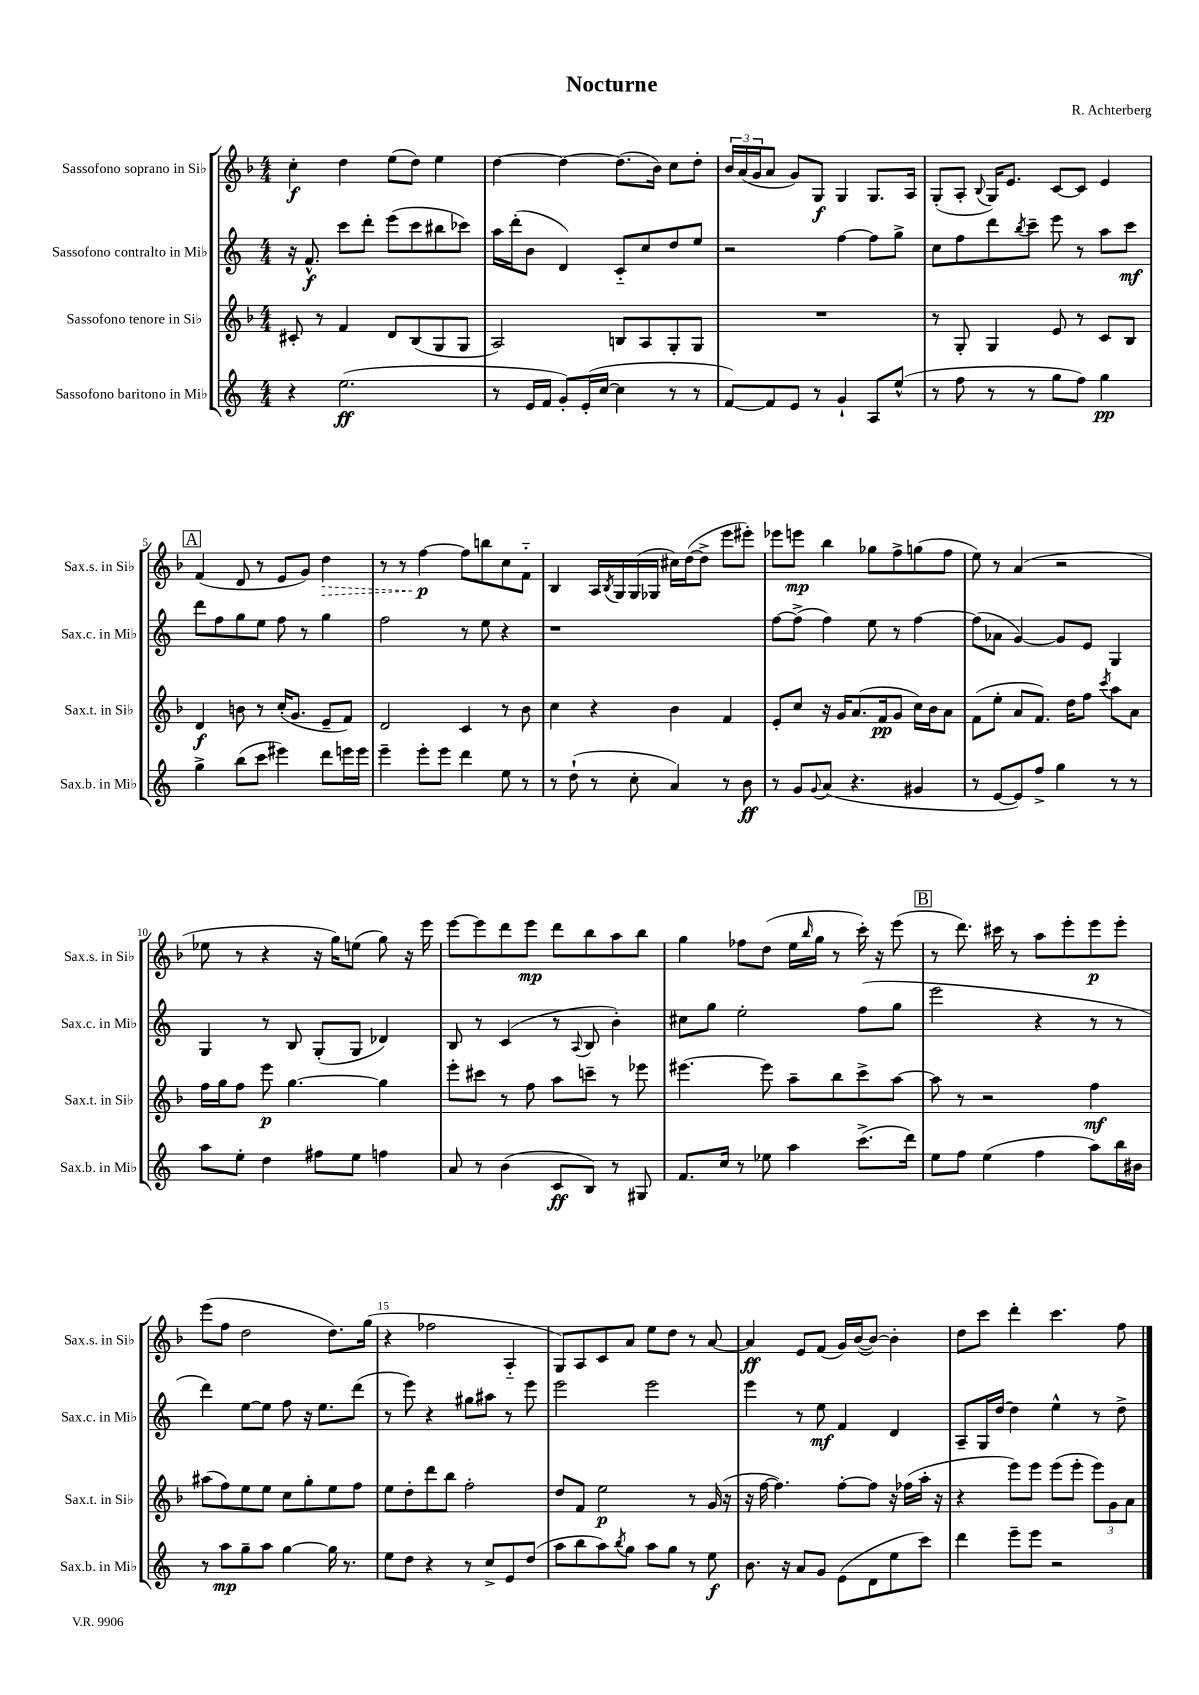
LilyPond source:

\header { title = "Nocturne" composer = "R. Achterberg" }
<<
\new StaffGroup <<
\new Staff = "s0" \with { instrumentName = "Sassofono soprano in Sib" shortInstrumentName = "Sax.s. in Sib" } {
    \clef treble \key f \major \numericTimeSignature \time 4/4
    c''4-.\f d''4 e''8( d''8) e''4 |
    d''4~ d''4~ d''8.( bes'16) c''8 d''8-. |
    \tuplet 3/2 { bes'16 a'16( g'16 } a'8 g'8) g8\f g4 g8. a16 |
    g8-.( a8-. \appoggiatura { bes8 } g16) e'8. c'8~ c'8 e'4 |
    \mark \markup { \box "A" } f'4( d'8 r8 e'8 g'8) \once \override Hairpin.style = #'dashed-line d''4\> |
    r8 r8 f''4~\p\! f''8 b''8 c''8 f'8-_ |
    bes4 a16 \acciaccatura { bes8 } g16 g16( ges16 cis''16) d''16~( d''8-> e'''8 eis'''8-.) |
    ees'''8 e'''8\mp bes''4 ges''8 f''8-> g''8( f''8 |
    e''8) r8 a'4( r2 |
    ees''8 r8 r4 r16 g''16) e''8( g''8) r16 e'''16 |
    e'''8~ e'''8 d'''8 e'''8\mp d'''8 bes''8 a''8 bes''8 |
    g''4 fes''8 d''8( e''16 \grace { bes''16 } g''16 r8 c'''16-.) r16 e'''8( |
    \mark \markup { \box "B" } r8 d'''8.) cis'''16 r8 a''8 e'''8-. e'''8\p e'''8-. |
    e'''8( f''8 d''2 d''8.) g''16( |
    r4 fes''2 a4-_ |
    g8) a8 c'8 a'8 e''8 d''8 r8 a'8~ |
    a'4\ff e'8 f'8( g'16) bes'16~( bes'8~) bes'4-. |
    d''8 c'''8 d'''4-. c'''4. f''8 \bar "|." |
}
\new Staff = "s1" \with { instrumentName = "Sassofono contralto in Mib" shortInstrumentName = "Sax.c. in Mib" } {
    \clef treble \key c \major \numericTimeSignature \time 4/4
    r16 f'8.-^\f c'''8 d'''8-. e'''8( c'''8 bis''8 ces'''8) |
    a''16 d'''16-.( b'8 d'4) c'8-_ c''8 d''8 e''8 |
    r2 f''4~ f''8 g''8-> |
    c''8 f''8 d'''8 \acciaccatura { b''8 } c'''8-- e'''8 r8 a''8 c'''8\mf |
    \mark \markup { \box "A" } d'''8 f''8 g''8 e''8 f''8 r8 g''4 |
    f''2 r8 e''8 r4 |
    r1 |
    f''8~ f''8->( f''4) e''8 r8 f''4~ |
    f''8( aes'8 g'4~) g'8 e'8 g4 |
    g4 r8 b8 g8-.( g8 des'4) |
    b8 r8 c'4( r8 \appoggiatura { a8 } b8 b'4-.) |
    cis''8 g''8 e''2-. f''8( g''8 |
    \mark \markup { \box "B" } e'''2 r4 r8 r8 |
    d'''4) e''8~ e''8 f''8 r16 e''8. d'''8( |
    r8 e'''8) r4 gis''8 ais''8 r8 e'''8 |
    e'''2 e'''2 |
    e'''4 r8 e''8\mf f'4 d'4 |
    a8-- g16 d''16~ d''4 e''4-^ r8 d''8-> \bar "|." |
}
\new Staff = "s2" \with { instrumentName = "Sassofono tenore in Sib" shortInstrumentName = "Sax.t. in Sib" } {
    \clef treble \key f \major \numericTimeSignature \time 4/4
    cis'8-. r8 f'4 d'8 bes8( g8 g8 |
    a2) b8 a8 g8-. g8 |
    R1 |
    r8 g8-. g4 e'8 r8 c'8 bes8 |
    \mark \markup { \box "A" } d'4\f b'8 r8 c''16-.( g'8. e'8-- f'8) |
    d'2 c'4 r8 bes'8 |
    c''4 r4 bes'4 f'4 |
    e'8-. c''8 r16 g'16 a'8.( f'16\pp g'8 c''16) bes'16 a'8 |
    f'8( e''8-. a'8 f'8.) d''16 f''8 \acciaccatura { c'''8 } a''8 a'8 |
    f''16 g''16 f''8 e'''8\p g''4.~ g''4 |
    e'''8-. cis'''8 r8 f''8 a''8 c'''8-- r8 ees'''8 |
    eis'''4.~ eis'''8 a''8-- bes''8 c'''8-> a''8~ |
    \mark \markup { \box "B" } a''8 r8 r2 f''4\mf |
    ais''8( f''8) e''8 e''8 c''8 g''8-. e''8 f''8 |
    e''8 d''8-. d'''8 bes''8 f''2-. |
    d''8 f'8 e''2\p r8 g'16( r16 |
    r16 f''16~ f''4.) f''8~-. f''8 r16 fes''16( a''16-. r16 |
    r4 e'''8) e'''8 e'''8( e'''8-. \tuplet 3/2 { e'''8) g'8 a'8 } \bar "|." |
}
\new Staff = "s3" \with { instrumentName = "Sassofono baritono in Mib" shortInstrumentName = "Sax.b. in Mib" } {
    \clef treble \key c \major \numericTimeSignature \time 4/4
    r4 e''2.\ff( |
    r8 e'16 f'16 g'8-.) e'16-.( c''16~ c''4 r8 r8 |
    f'8~) f'8 e'8 r8 g'4-! a8 e''8-^( |
    r8 f''8 r8 r8 g''8 f''8) g''4\pp |
    \mark \markup { \box "A" } g''4-> b''8( c'''8 eis'''4) d'''8 e'''16 e'''16 |
    e'''4-- e'''8-. e'''8 d'''4 e''8 r8 |
    r8 d''8-!( r8 c''8-. a'4) r8 b'8\ff |
    r8 g'8 \appoggiatura { g'8 } a'8( r4. gis'4 |
    r8 e'8~ e'8) f''8-> g''4 r8 r8 |
    a''8 e''8-. d''4 fis''8 e''8 f''4 |
    a'8 r8 b'4( c'8\ff b8) r8 gis8 |
    f'8. c''16 r8 ees''8 a''4 c'''8.->( d'''16) |
    \mark \markup { \box "B" } e''8 f''8 e''4( f''4 a''8) b''16 bis'16 |
    r8 a''8\mp g''8-- a''8 g''4~ g''16 r8. |
    e''8 d''8 r4 r8 c''8-> e'8 d''8( |
    a''8 b''8 a''8) \acciaccatura { b''8 } g''8 a''8 g''8 r8 e''8\f |
    b'8. r16 a'8 g'8 e'8( d'8 e''8 c'''8) |
    d'''4 e'''8-- e'''8 r2 \bar "|." |
}
>>
>>
\layout { \context { \Score \override BarNumber.break-visibility = ##(#f #t #t) barNumberVisibility = #(every-nth-bar-number-visible 5) } }
